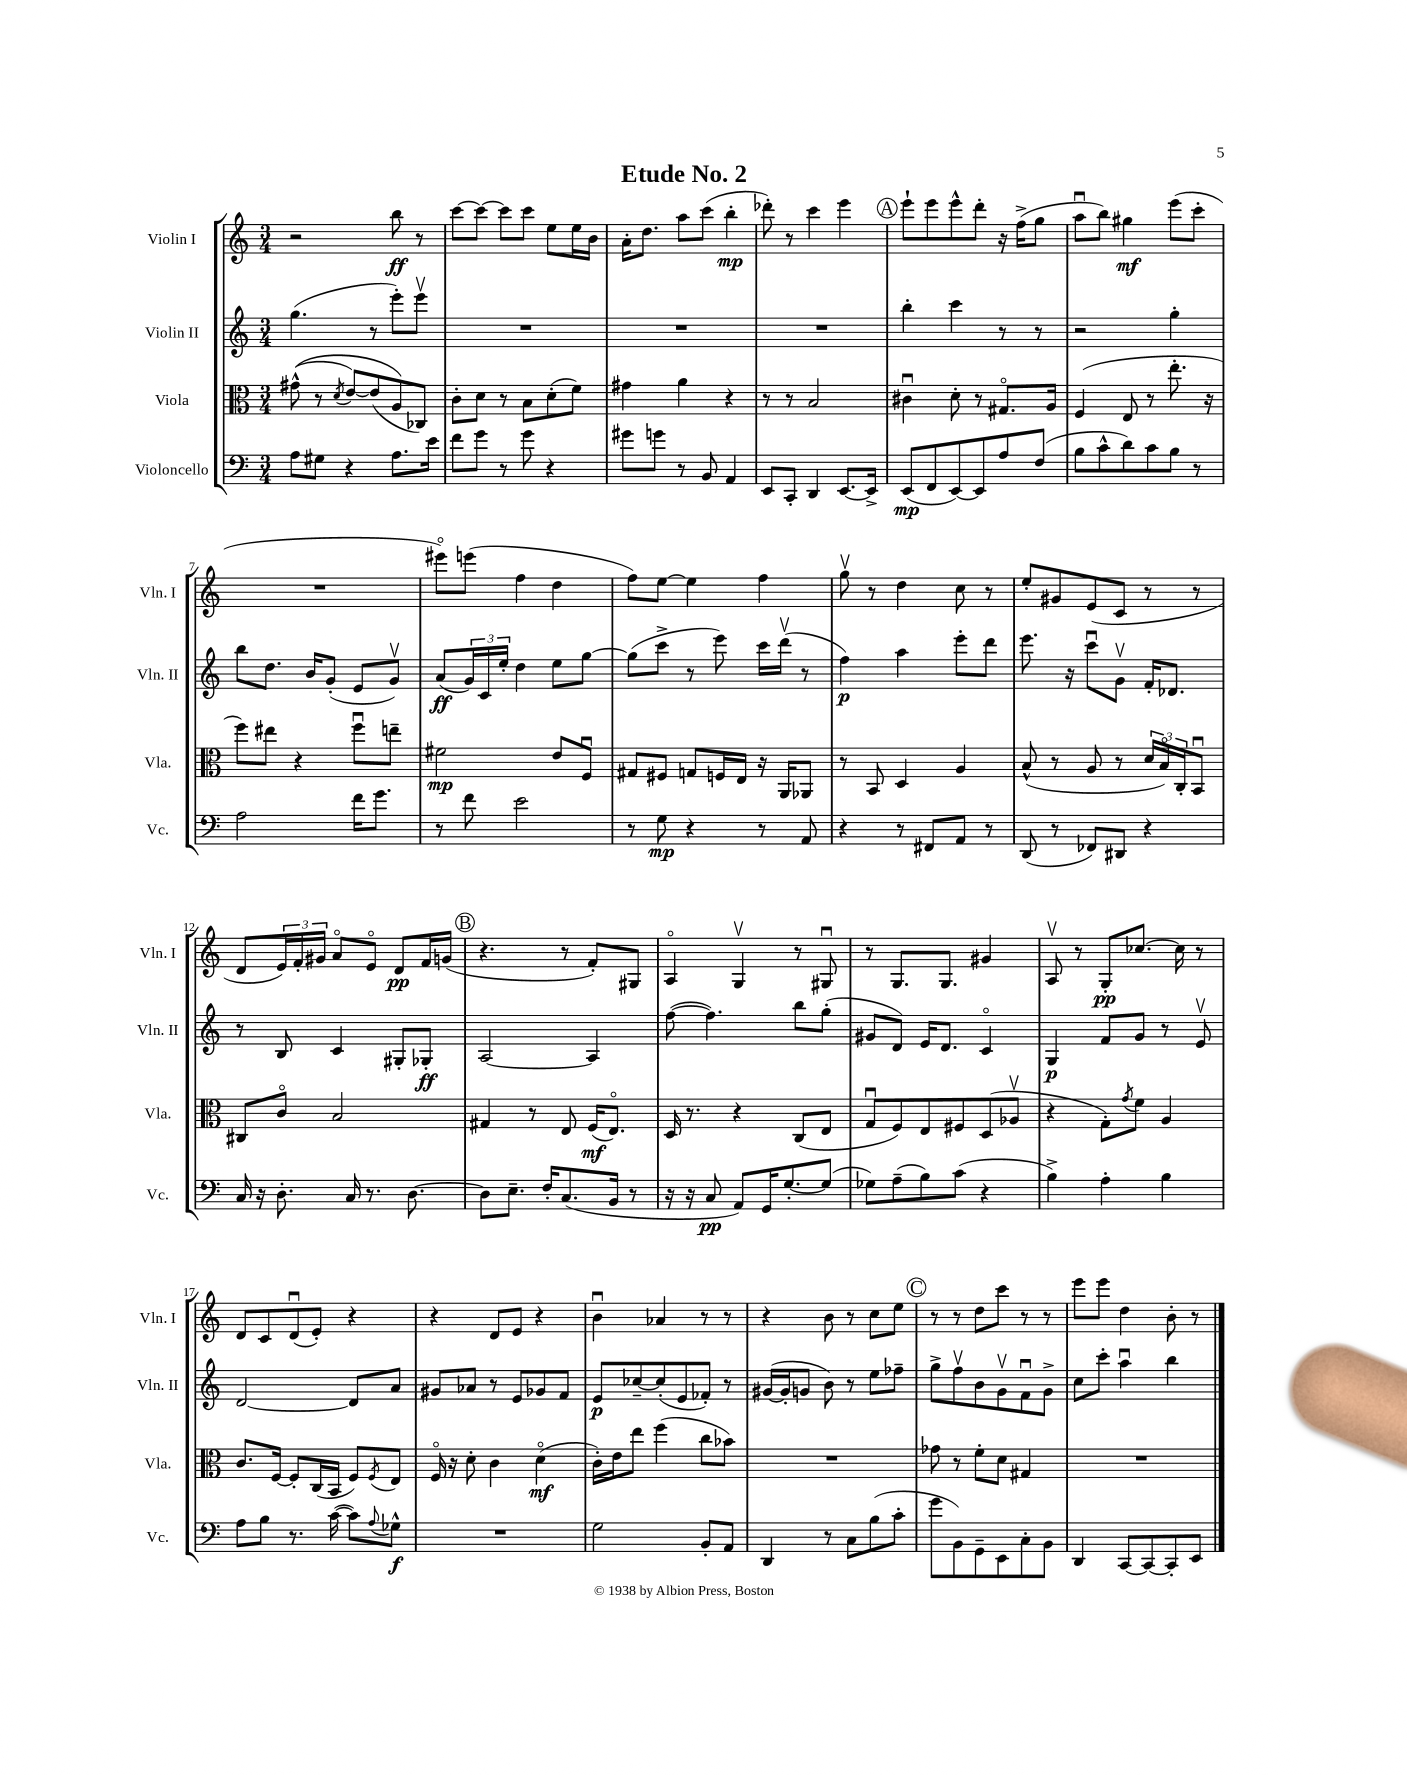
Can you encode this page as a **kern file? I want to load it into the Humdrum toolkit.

**kern	**dynam	**kern	**dynam	**kern	**dynam	**kern	**dynam
*part4	*part4	*part3	*part3	*part2	*part2	*part1	*part1
*staff4	*staff4	*staff3	*staff3	*staff2	*staff2	*staff1	*staff1
*I"Violoncello	*	*I"Viola	*	*I"Violin II	*	*I"Violin I	*
*I'Vc.	*	*I'Vla.	*	*I'Vln. II	*	*I'Vln. I	*
*clefF4	*	*clefC3	*	*clefG2	*	*clefG2	*
*k[]	*	*k[]	*	*k[]	*	*k[]	*
*M3/4	*	*M3/4	*	*M3/4	*	*M3/4	*
=1	=1	=1	=1	=1	=1	=1	=1
8A\L	.	((8g#X^^\	.	(4.gg\	.	2r	.
8G#X\J	.	8r	.	.	.	.	.
.	.	8qd/	.	.	.	.	.
4r	.	[8e/L)	.	.	.	.	.
.	.	(8e/]	.	8r	.	.	.
8.A\L	.	8A/)	.	8eee'\L)	.	8bb\	ff
.	.	8C-X/J)	.	8eeev\J	.	8r	.
16e\Jk	.	.	.	.	.	.	.
=2	=2	=2	=2	=2	=2	=2	=2
8f\L	.	8c'\L	.	2.r	.	[8ccc\L	.
8g\J	.	8d\J	.	.	.	8ccc\J_	.
8r	.	8r	.	.	.	8ccc\L]	.
8g\	.	8B\L	.	.	.	8ccc\J	.
4r	.	(8d'\	.	.	.	8ee\L	.
.	.	8f\J)	.	.	.	16ee\L	.
.	.	.	.	.	.	16b\JJ	.
=3	=3	=3	=3	=3	=3	=3	=3
8g#X\L	.	4g#X\	.	2.r	.	16a'\KL	.
.	.	.	.	.	.	8.dd\J	.
8gn\J	.	.	.	.	.	.	.
8r	.	4a\	.	.	.	8aa\L	.
8BB/	.	.	.	.	.	(8ccc\J	.
4AA/	.	4r	.	.	.	4bb'\	mp
=4	=4	=4	=4	=4	=4	=4	=4
8EE/L	.	8r	.	2.r	.	8ddd-X'\)	.
8CC'/J	.	8r	.	.	.	8r	.
4DD/	.	2B/	.	.	.	4ccc\	.
[8.EE/L	.	.	.	.	.	4eee\	.
16EE^/Jk]	.	.	.	.	.	.	.
!!LO:REH:place=s1:t=A
=5	=5	=5	=5	=5	=5	=5	=5
(8EE/L	mp	4c#Xu\	.	4bb'\	.	8eee`\L	.
8FF/	.	.	.	.	.	8eee\	.
[8EE/)	.	8d'\	.	4ccc\	.	8eee^^\	.
8EE/]	.	8r	.	.	.	8ddd'\J	.
8A/	.	8.G#X/L	.	8r	.	16r	.
.	.	.	.	.	.	(16ff^\KL	.
(8F/J	.	.	.	8r	.	8gg\J	.
.	.	16A/Jk	.	.	.	.	.
=6	=6	=6	=6	=6	=6	=6	=6
8B\L	.	(4F/	.	2r	.	8aau\L	.
8c^^\	.	.	.	.	.	8bb\J)	.
8d\)	.	8E/	.	.	.	4gg#X\	mf
8c\	.	8r	.	.	.	.	.
8B\J	.	8.ee'\	.	4gg'\	.	(8eee\L	.
8r	.	.	.	.	.	8ccc'\J	.
.	.	16r	.	.	.	.	.
!!LO:LB:g=z
=7	=7	=7	=7	=7	=7	=7	=7
2A\	.	8ff\L)	.	8bb\L	.	2.r	.
.	.	8ee#X\J	.	8.dd\J	.	.	.
.	.	4r	.	.	.	.	.
.	.	.	.	16b/KL	.	.	.
.	.	.	.	(8g'/J	.	.	.
16f\KL	.	8ffu\L	.	8e/L	.	.	.
8.g\J	.	.	.	.	.	.	.
.	.	8een~\J	.	8gv/J)	.	.	.
=8	=8	=8	=8	=8	=8	=8	=8
8r	.	2f#X\	mp	(8a/L	ff	8eee#X\L)	.
8f\	.	.	.	24g/L)	.	(8eeen\J	.
.	.	.	.	24c/	.	.	.
.	.	.	.	24ee'/JJ	.	.	.
2e\	.	.	.	4dd\	.	4ff\	.
.	.	8e/L	.	8ee\L	.	4dd\	.
.	.	8Fu/J	.	[8gg\J	.	.	.
=9	=9	=9	=9	=9	=9	=9	=9
8r	.	8G#X/L	.	(8gg\L]	.	8ff\L)	.
8G\	mp	8F#X/J	.	8ccc^\J	.	[8ee\J	.
4r	.	8Gn/L	.	8r	.	4ee\]	.
.	.	16Fn/L	.	8eee\)	.	.	.
.	.	16E/JJ	.	.	.	.	.
8r	.	16r	.	16ccc\LL	.	4ff\	.
.	.	16AA/KL	.	(16dddv\JJ	.	.	.
8AA/	.	8AA-X/J	.	8r	.	.	.
=10	=10	=10	=10	=10	=10	=10	=10
4r	.	8r	.	4ff\)	p	8ggv\	.
.	.	8BB/	.	.	.	8r	.
8r	.	4D/	.	4aa\	.	4dd\	.
8FF#X/L	.	.	.	.	.	.	.
8AA/J	.	4A/	.	8eee'\L	.	8cc\	.
8r	.	.	.	8ddd\J	.	8r	.
=11	=11	=11	=11	=11	=11	=11	=11
(8DD/	.	(8B^^/	.	8.eee\	.	8ee'/L	.
8r	.	8r	.	.	.	8g#X/	.
.	.	.	.	16r	.	.	.
8FF-X/L)	.	8A/	.	8cccu\L	.	(8e/	.
8DD#X/J	.	8r	.	8gv\J	.	8c/J	.
4r	.	24d/LL	.	16f'/KL	.	8r	.
.	.	24B/)	.	.	.	.	.
.	.	.	.	8.d-X/J	.	.	.
.	.	24C'/J	.	.	.	.	.
.	.	8BBu/J	.	.	.	8r	.
!!LO:LB:g=z
=12	=12	=12	=12	=12	=12	=12	=12
16C/	.	8C#X/L	.	8r	.	8d/L	.
16r	.	.	.	.	.	.	.
8.D'\	.	8c/J	.	8B/	.	24e/L)	.
.	.	.	.	.	.	24f'/	.
.	.	.	.	.	.	24g#X/JJ	.
.	.	2B/	.	4c/	.	8a/L	.
16C/	.	.	.	.	.	.	.
8.r	.	.	.	.	.	8e/J	.
.	.	.	.	8G#X'/L	.	8d/L	pp
[8.D\	.	.	.	.	.	.	.
.	.	.	.	8G-X'/J	ff	16f/L	.
.	.	.	.	.	.	(16gn/JJ	.
!!LO:REH:place=s1:t=B
=13	=13	=13	=13	=13	=13	=13	=13
8D\L]	.	4G#X/	.	[2A/	.	4.r	.
8.E~\J	.	.	.	.	.	.	.
.	.	8r	.	.	.	.	.
16F'/KL	.	.	.	.	.	.	.
(8.C/	.	8E/	.	.	.	8r	.
.	.	(16F/KL	mf	4A/]	.	8f'/L)	.
16BB/Jk	.	8.E/J)	.	.	.	.	.
8r	.	.	.	.	.	8G#X/J	.
=14	=14	=14	=14	=14	=14	=14	=14
16r	.	16D/	.	([8ff\	.	4A/	.
16r	.	8.r	.	.	.	.	.
8C/	pp	.	.	4.ff\])	.	.	.
8AA/L)	.	4r	.	.	.	4Gv/	.
16GG/K	.	.	.	.	.	.	.
[8.G'/	.	.	.	.	.	.	.
.	.	(8C/L	.	8bb\L	.	8r	.
(8G/J]	.	8E/J	.	(8gg'\J	.	8G#Xu/	.
=15	=15	=15	=15	=15	=15	=15	=15
8G-X\L)	.	8Gu/L	.	8g#X/L	.	8r	.
(8A~\	.	8F/)	.	8d/J)	.	8.G/L	.
8B\)	.	8E/	.	16e/KL	.	.	.
.	.	.	.	8.d/J	.	8.G/J	.
(8c\J	.	8F#X/	.	.	.	.	.
4r	.	(8D/	.	4c/	.	4g#X/	.
.	.	8A-Xv/J	.	.	.	.	.
=16	=16	=16	=16	=16	=16	=16	=16
4B^\)	.	4r	.	4G/	p	8Av/	.
.	.	.	.	.	.	8r	.
4A'\	.	8G'\L)	.	8f/L	.	8G'/L	pp
.	.	8qg/	.	.	.	.	.
.	.	8f\J	.	8g/J	.	[8.cc-X/J	.
4B\	.	4A/	.	8r	.	.	.
.	.	.	.	.	.	16cc-\]	.
.	.	.	.	8ev/	.	8r	.
!!LO:LB:g=z
=17	=17	=17	=17	=17	=17	=17	=17
8A\L	.	8.c/L	.	[2d/	.	8d/L	.
8B\J	.	.	.	.	.	8c/	.
.	.	[16F/Jk	.	.	.	.	.
8.r	.	8F'/L]	.	.	.	(8du/	.
.	.	(16C/L	.	.	.	8e'/J)	.
([16c\	.	16BB/JJ	.	.	.	.	.
8c\L])	.	8F/L)	.	8d/L]	.	4r	.
8qqA/	.	8qF/	.	.	.	.	.
8G-X^^\J	f	8E/J	.	8a/J	.	.	.
=18	=18	=18	=18	=18	=18	=18	=18
2.r	.	16F/	.	8g#X/L	.	4r	.
.	.	16r	.	.	.	.	.
.	.	8d'\	.	8a-X/J	.	.	.
.	.	4c\	.	8r	.	8d/L	.
.	.	.	.	8e/L	.	8e/J	.
.	.	(4d\	mf	8g-X/	.	4r	.
.	.	.	.	8f/J	.	.	.
=19	=19	=19	=19	=19	=19	=19	=19
2G\	.	16c'\LL)	.	8e/L	p	4bu\	.
.	.	16e\J	.	.	.	.	.
.	.	8ee\J	.	[8cc-X~/	.	.	.
.	.	(4ff\	.	(8cc-'/]	.	4a-X/	.
.	.	.	.	8e/	.	.	.
8BB'/L	.	8cc\L	.	8f-X'/J)	.	8r	.
8AA/J	.	8b-X\J)	.	8r	.	8r	.
=20	=20	=20	=20	=20	=20	=20	=20
4DD/	.	2.r	.	([16g#X/LL	.	4r	.
.	.	.	.	16g#'/J]	.	.	.
.	.	.	.	8gn/J	.	.	.
8r	.	.	.	8b\)	.	8b\	.
8C\L	.	.	.	8r	.	8r	.
(8B\	.	.	.	8ee\L	.	8cc\L	.
8c'\J	.	.	.	8ff-X~\J	.	8ee\J	.
!!LO:REH:place=s1:t=C
=21	=21	=21	=21	=21	=21	=21	=21
8g\L	.	8g-X\	.	8gg^\L	.	8r	.
8BB\)	.	8r	.	8ffv\	.	8r	.
8GG~\	.	8f'\L	.	8b\	.	8dd\L	.
8EE\	.	8d\J	.	8gv\	.	8ccc\J	.
8C'\	.	4G#X/	.	8fu\	.	8r	.
8BB\J	.	.	.	8g^\J	.	8r	.
=22	=22	=22	=22	=22	=22	=22	=22
4DD/	.	2.r	.	8cc\L	.	8eee\L	.
.	.	.	.	8ccc'\J	.	8eee\J	.
[8CC/L	.	.	.	4aau\	.	4dd\	.
8CC/_	.	.	.	.	.	.	.
8CC'/]	.	.	.	4bb\	.	8b'\	.
8EE/J	.	.	.	.	.	8r	.
==	==	==	==	==	==	==	==
*-	*-	*-	*-	*-	*-	*-	*-
